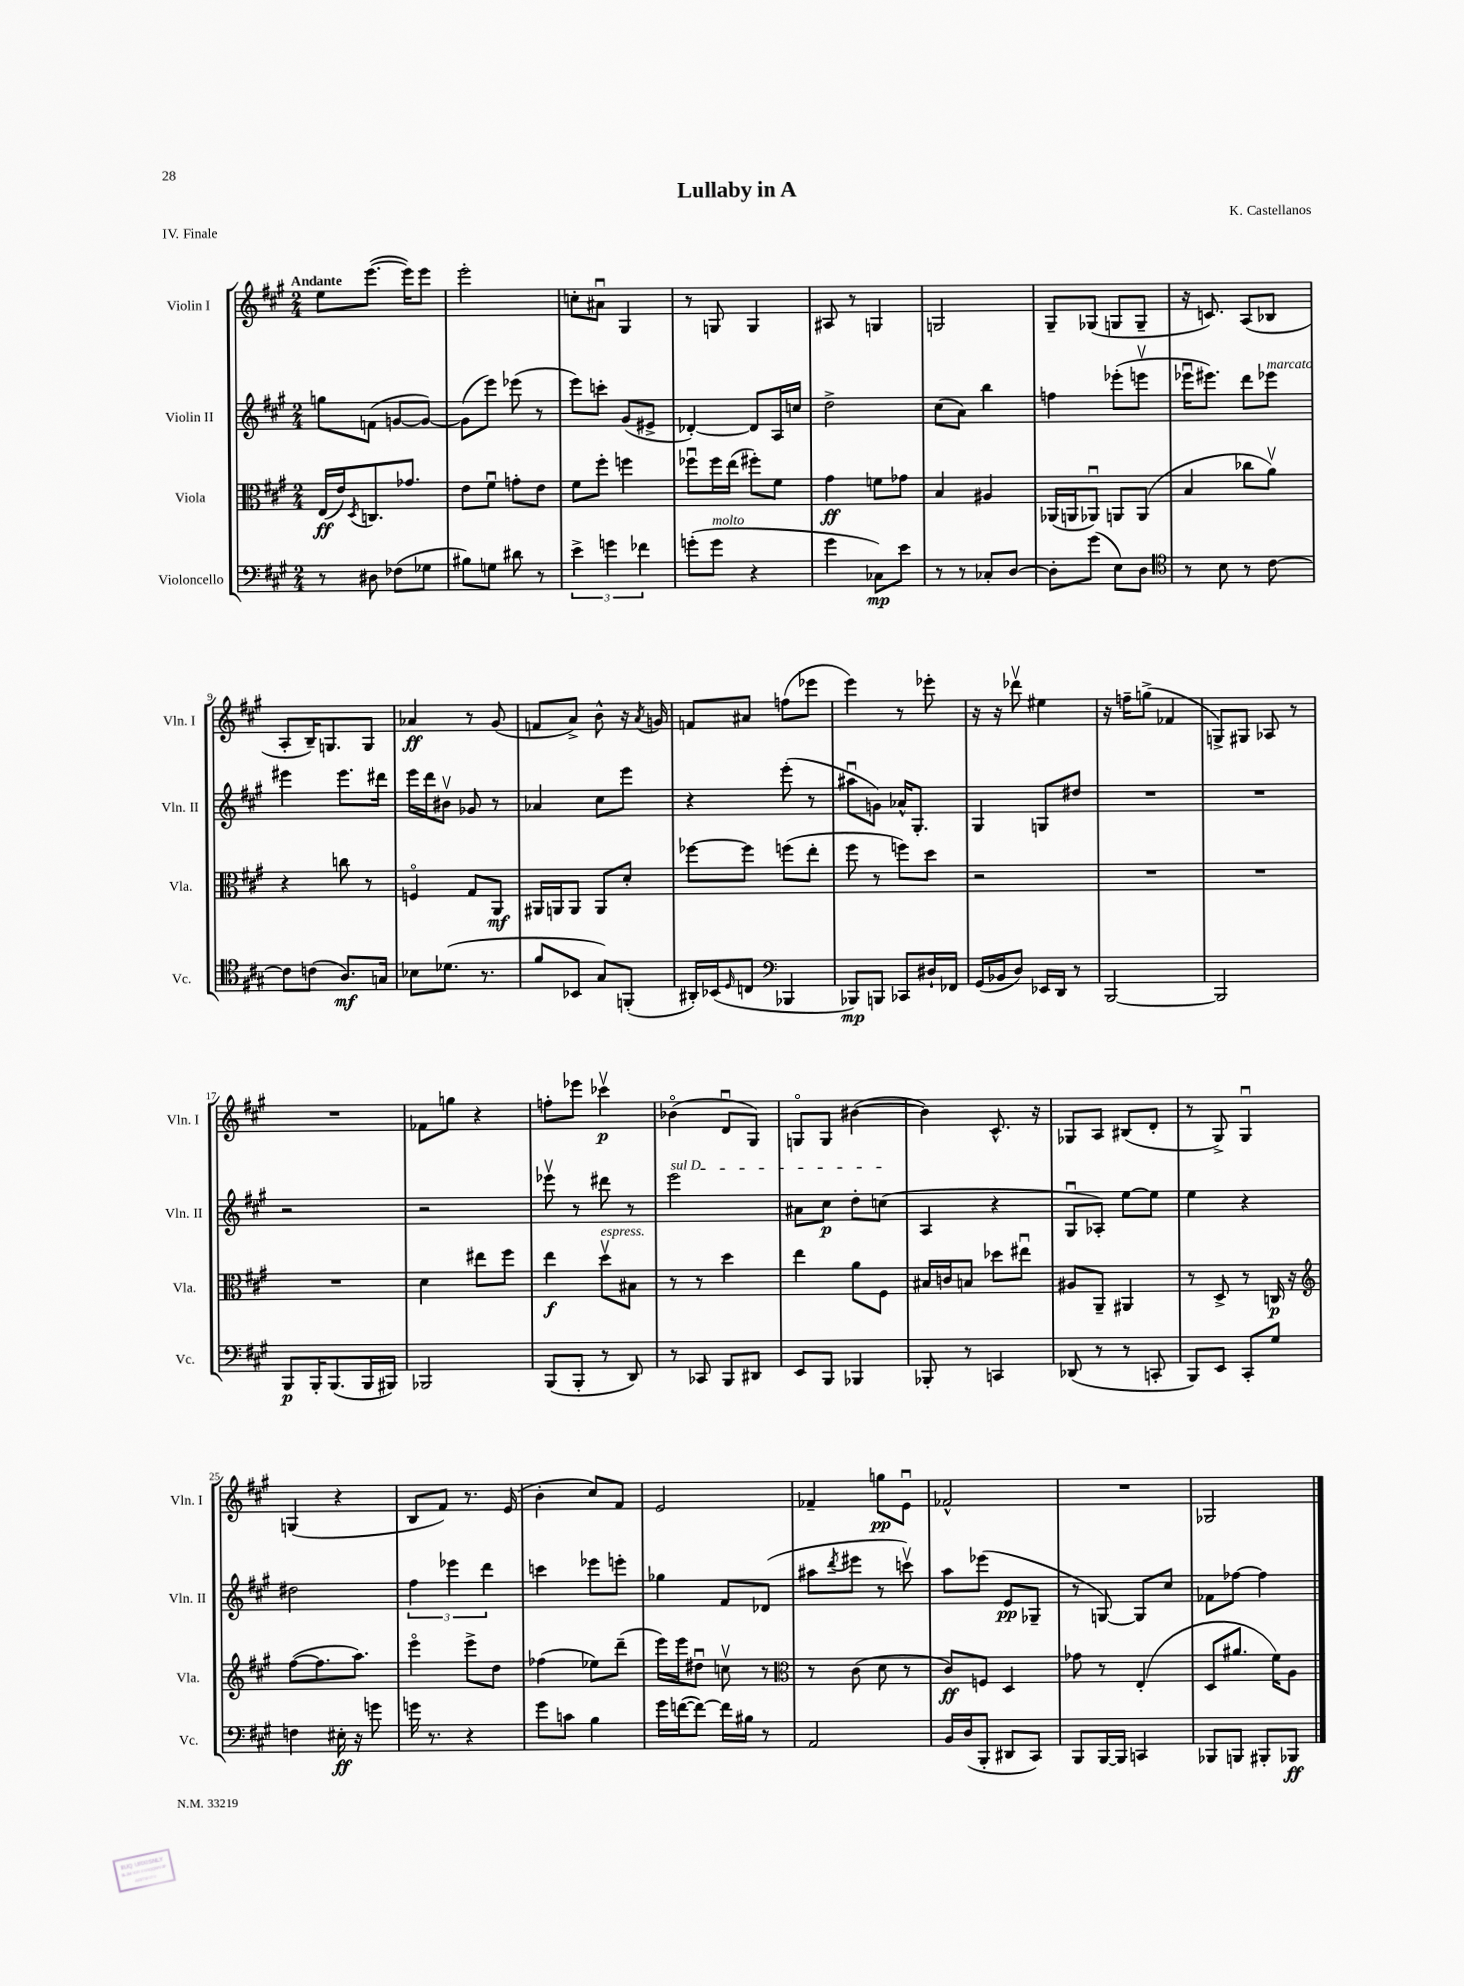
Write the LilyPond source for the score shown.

\header { title = "Lullaby in A" composer = "K. Castellanos" piece = "IV. Finale" }
<<
\new StaffGroup <<
\new Staff = "s0" \with { instrumentName = "Violin I" shortInstrumentName = "Vln. I" } {
    \clef treble \key a \major \numericTimeSignature \time 2/4 \tempo "Andante"
    e''8 e'''8.~( e'''16) e'''8 |
    e'''2-. |
    c''8-. ais'8\downbow gis4 |
    r8 g8 g4 |
    ais8 r8 g4 |
    g2 |
    gis8-- ges8( g8 g8-- |
    r16 c'8.) a8( bes8 |
    a8-. b16--) g8. g8 |
    aes'4\ff r8 gis'8( |
    f'8 a'8->) b'8-^ r16 \acciaccatura { a'8 } g'16 |
    f'8 ais'8 f''8( ees'''8 |
    e'''4) r8 ees'''8-. |
    r16 r16 des'''8\upbow eis''4 |
    r16 f''16-- g''8->( fes'4 |
    g8->) gis8 aes8 r8 |
    R2 |
    fes'8 g''8 r4 |
    f''8-. ees'''8 ces'''4\upbow\p |
    bes'4\flageolet( d'8\downbow gis8) |
    g8\flageolet g8 bis'4~( |
    bis'4) cis'8.-^ r16 |
    ges8 a8 bis8( d'8-. |
    r8 gis8->) gis4\downbow |
    g4( r4 |
    b8 fis'8) r8. e'16( |
    b'4-. cis''8) fis'8 |
    e'2 |
    fes'4-- g''8\pp e'8\downbow |
    fes'2-^ |
    R2 |
    ges2 \bar "|." |
}
\new Staff = "s1" \with { instrumentName = "Violin II" shortInstrumentName = "Vln. II" } {
    \clef treble \key a \major \numericTimeSignature \time 2/4
    g''8 f'8( g'8~ g'8~) |
    g'8( e'''8) ees'''8( r8 |
    e'''8) c'''8-. gis'8( eis'8-> |
    des'4~-.) des'8 a16 c''16 |
    d''2-> |
    cis''8( a'8) b''4 |
    f''4 ees'''8-.( e'''8\upbow |
    ees'''16\downbow eis'''8.) d'''8 ees'''8^\markup { \italic "marcato" } |
    eis'''4 eis'''8. dis'''16 |
    e'''16 d'''16 bis'8\upbow ges'8 r8 |
    aes'4 cis''8 e'''8 |
    r4 e'''8-.( r8 |
    ais''8\downbow g'8) aes'16-^ gis8.-. |
    gis4 g8 dis''8 |
    R2 |
    R2 |
    r2 |
    r2 |
    ees'''8\upbow r8 dis'''8 r8 |
    \once \override TextSpanner.bound-details.left.text = \markup { \italic "sul D" } e'''2\startTextSpan |
    ais'8 cis''8\p d''8-. c''8\stopTextSpan( |
    a4 r4 |
    gis8\downbow aes8-.) e''8~ e''8 |
    e''4 r4 |
    dis''2 |
    \tuplet 3/2 { fis''4 ees'''4 d'''4 } |
    c'''4 ees'''8 e'''8-. |
    ges''4 fis'8 des'8( |
    ais''8 \acciaccatura { d'''8 } eis'''8 r8 c'''8\upbow) |
    a''8 ees'''8( e'8\pp ges8-- |
    r8 g8~) g8 cis''8 |
    fes'8 fes''8~ fes''4 \bar "|." |
}
\new Staff = "s2" \with { instrumentName = "Viola" shortInstrumentName = "Vla." } {
    \clef alto \key a \major \numericTimeSignature \time 2/4
    e16\ff( e'16) \acciaccatura { d8 } c8. ges'8. |
    e'8 fis'8\downbow g'8-. e'8 |
    fis'8 fis''8-. f''4 |
    fes''8\downbow fes''16 e''16( fis''8-.) fis'8 |
    gis'4\ff f'8 ges'8 |
    b4 ais4 |
    aes,16( a,16 aes,8\downbow) a,8 a,8( |
    b4 ces''8 a'8\upbow) |
    r4 c''8 r8 |
    f4\flageolet gis8 a,8\mf |
    ais,16 a,16 a,8 a,8 d'8-. |
    fes''8~ fes''8 f''8( e''8-. |
    fis''8 r8 f''8) d''8 |
    r2 |
    R2 |
    R2 |
    R2 |
    d'4 eis''8 fis''8 |
    e''4\f d''8\upbow^\markup { \italic "espress." } bis8 |
    r8 r8 d''4 |
    e''4 a'8 fis8 |
    bis16 c'16 b8 des''8 eis''8\downbow |
    ais8 a,8-- ais,4 |
    r8 d8-> r8 c16\p r16 |
    \clef treble fis''8~( fis''8. a''8.) |
    e'''4\flageolet e'''8-> d''8 |
    fes''4( ees''8) d'''8--( |
    e'''16) e'''16 dis''8\downbow c''8\upbow r8 |
    \clef alto r8 cis'8( d'8 r8 |
    cis'8\ff) f8 d4 |
    ges'8 r8 e4-.( |
    d8 ais'8. fis'16) a8 \bar "|." |
}
\new Staff = "s3" \with { instrumentName = "Violoncello" shortInstrumentName = "Vc." } {
    \clef bass \key a \major \numericTimeSignature \time 2/4
    r8 dis8 fes8( ges8 |
    bis8) g8 dis'8 r8 |
    \tuplet 3/2 { e'4-> g'4 fes'4 } |
    g'8-.( g'8^\markup { \italic "molto" } r4 |
    gis'4 ces8\mp) e'8 |
    r8 r8 ces8-. d8~ |
    d8-. gis'8( e8) d8 |
    \clef tenor r8 b8 r8 cis'8~ |
    cis'8 c'8( a8.\mf) g16 |
    bes8 des'8.( r8. |
    fis'8 bes,8 gis8) f,8-.( |
    ais,16-.) bes,16( \grace { d16 } c8 \clef bass bes,,4 |
    bes,,8\mp) b,,8 ces,8 dis16-! fes,16 |
    gis,16( bes,16 d8) ees,16 d,16 r8 |
    b,,2~ |
    b,,2 |
    b,,8\p b,,16-. b,,8.( b,,16 bis,,16) |
    bes,,2 |
    b,,8( b,,8-. r8 d,8) |
    r8 ces,8 b,,8 dis,8 |
    e,8 b,,8 bes,,4 |
    bes,,8-. r8 c,4 |
    des,8( r8 r8 c,8-. |
    b,,8) e,8 cis,8-. gis8 |
    f4 eis16-.\ff r16 g'8 |
    g'16 r8. r4 |
    gis'8 c'8 b4 |
    gis'16 f'16~( f'8~) f'16 bis16 r8 |
    a,2 |
    b,16 d16( b,,8-. dis,8 cis,8) |
    b,,8 b,,16~ b,,16 c,4 |
    bes,,8 b,,8 bis,,8-. bes,,8\ff \bar "|." |
}
>>
>>
